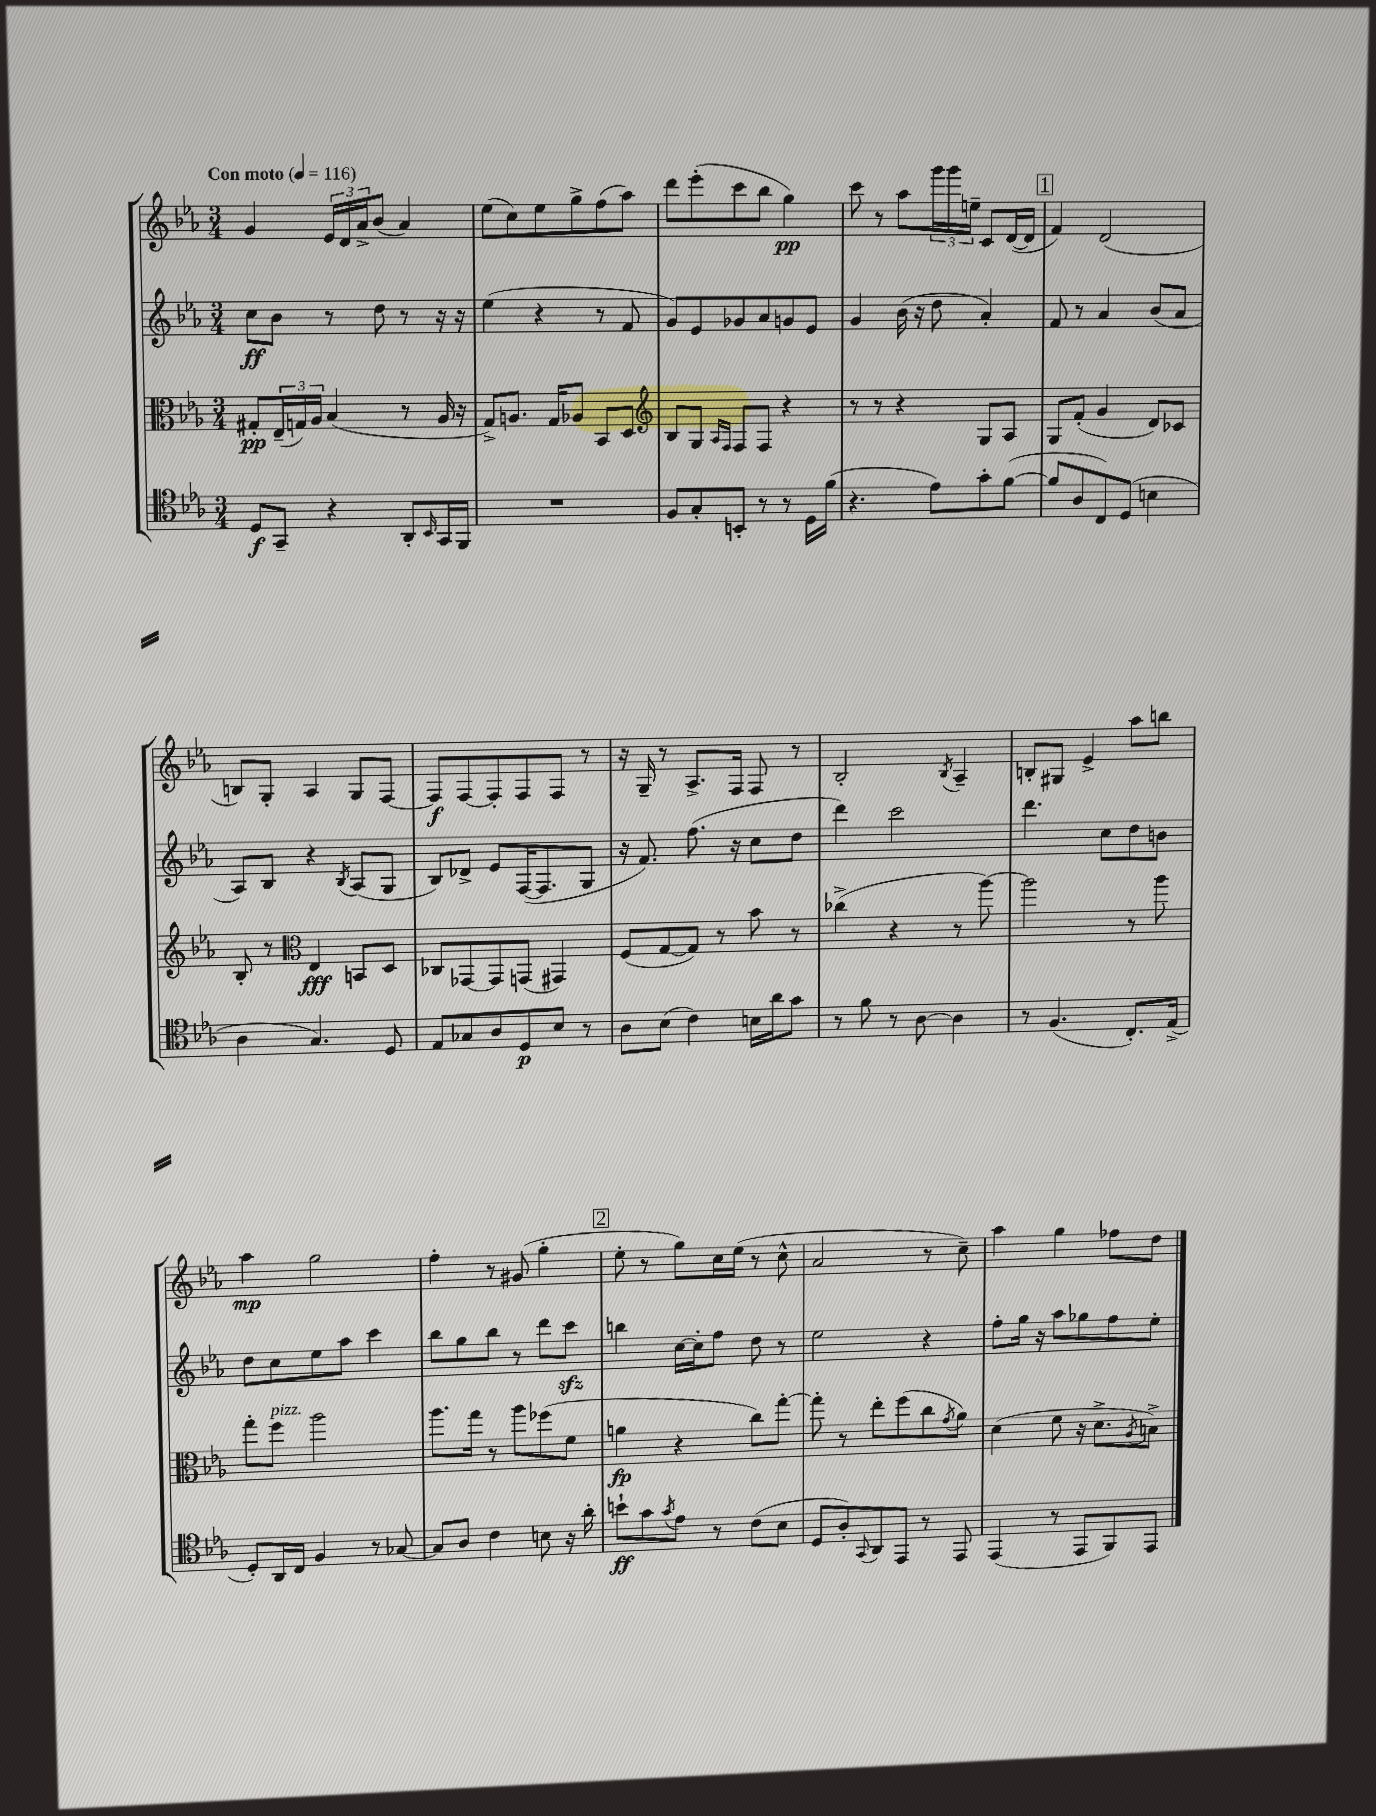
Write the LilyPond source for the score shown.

<<
\new StaffGroup <<
\new Staff = "s0" {
    \clef treble \key ees \major \numericTimeSignature \time 3/4 \tempo "Con moto" 4 = 116
    g'4 \tuplet 3/2 { ees'16 d'16 aes'16-> } bes'8( aes'4) |
    ees''8( c''8) ees''8 g''8-> f''8( aes''8) |
    d'''8 ees'''8-.( c'''8 bes''8 g''4\pp) |
    c'''8 r8 aes''8 \tuplet 3/2 { g'''16 g'''16 e''16-- } c'8 d'16~( d'16 |
    \mark \markup { \box "1" } f'4) d'2( |
    b8) g8-. aes4 g8 f8~ |
    f8\f f8~ f8-. f8 f8 r8 |
    r16 g16-- r8 aes8.-> f16 f8 r8 |
    bes2-. \acciaccatura { bes8 } aes4-- |
    b8-. gis8 ees'4-> aes''8 b''8 |
    aes''4\mp g''2 |
    f''4-. r8 gis'8( g''4-. |
    \mark \markup { \box "2" } ees''8-. r8 g''8) c''16 ees''16( r8 c''8-^ |
    aes'2 r8 c''8--) |
    aes''4 g''4 fes''8 d''8 \bar "|." |
}
\new Staff = "s1" {
    \clef treble \key ees \major \numericTimeSignature \time 3/4
    c''8\ff bes'8 r8 d''8 r8 r16 r16 |
    ees''4( r4 r8 f'8 |
    g'8) ees'8 ges'8 aes'8 g'8 ees'8 |
    g'4 bes'16( r16 d''8 aes'4-.) |
    \mark \markup { \box "1" } f'8 r8 aes'4 bes'8( aes'8 |
    aes8) bes8 r4 \acciaccatura { bes8 } aes8( g8 |
    bes8) des'8-> ees'8 f16~( f8. g8 |
    r16 f'8.) f''8.( r16 c''8 d''8 |
    d'''4) c'''2 |
    d'''4. c''8 d''8 b'8 |
    d''8 c''8 ees''8 aes''8 c'''4 |
    bes''8 g''8 bes''8 r8 d'''8 c'''8\sfz |
    \mark \markup { \box "2" } b''4 c''16~ c''16-. f''8 d''8 r8 |
    ees''2 r4 |
    f''8-. g''16 r16 aes''8 ges''8 f''8 ees''8-. \bar "|." |
}
\new Staff = "s2" {
    \clef alto \key ees \major \numericTimeSignature \time 3/4
    gis8-.\pp \tuplet 3/2 { ees16--( g16) aes16 } bes4( r8 aes16 r16 |
    g8->) a8. g16 aes8 bes,8 d8 |
    \clef treble bes8 g8 \grace { aes16 f16 } f8 f8 r4 |
    r8 r8 r4 g8 aes8 |
    \mark \markup { \box "1" } g8 f'8-.( g'4 d'8) ces'8 |
    bes8-. r8 \clef alto ees4\fff b,8 d8 |
    ces8 ges,8~ ges,8 g,8( gis,4) |
    f8( g8~ g8) r8 bes'8 r8 |
    ces''4->( r4 r8 aes''8~) |
    aes''2 r8 aes''8 |
    g''8-. f''8^\markup { \italic "pizz." } aes''2 |
    aes''8. g''16 r8 aes''8 fes''8( f'8 |
    \mark \markup { \box "2" } a'4\fp r4 c''8) g''8~-. |
    g''8-. r8 ees''8-. f''8( c''8 \acciaccatura { g'8 } aes'8) |
    d'4( f'8 r16 d'8.-> \acciaccatura { aes8 } b8->) \bar "|." |
}
\new Staff = "s3" {
    \clef tenor \key ees \major \numericTimeSignature \time 3/4
    d8\f g,8-- r4 aes,8-. \grace { bes,16 } g,16 f,16 |
    R2. |
    f8 g8-. b,8-. r8 r8 d16 f'16( |
    r4. ees'8) g'8-. f'8~( |
    \mark \markup { \box "1" } f'8 aes8 c8) d8( b4 |
    aes4 g4.) d8 |
    ees8 ges8 aes8 d8\p bes8 r8 |
    aes8 bes8( c'4) b16 aes'16 g'8 |
    r8 f'8 r8 aes8~ aes4 |
    r8 f4.( c8.-.) ees16->( |
    d8-.) aes,16 c16 f4 r8 ges8~ |
    ges8 aes8 c'4 b8 r16 aes'16-. |
    \mark \markup { \box "2" } b'8-!\ff g'8 \acciaccatura { g'8 } ees'8 r8 c'8( bes8 |
    d8 aes8-.) \appoggiatura { g,8 } aes,8 ees,8 r8 ees,8 |
    ees,4( r8 ees,8 f,8) ees,8 \bar "|." |
}
>>
>>
\layout { \context { \Score \remove "Bar_number_engraver" } }
